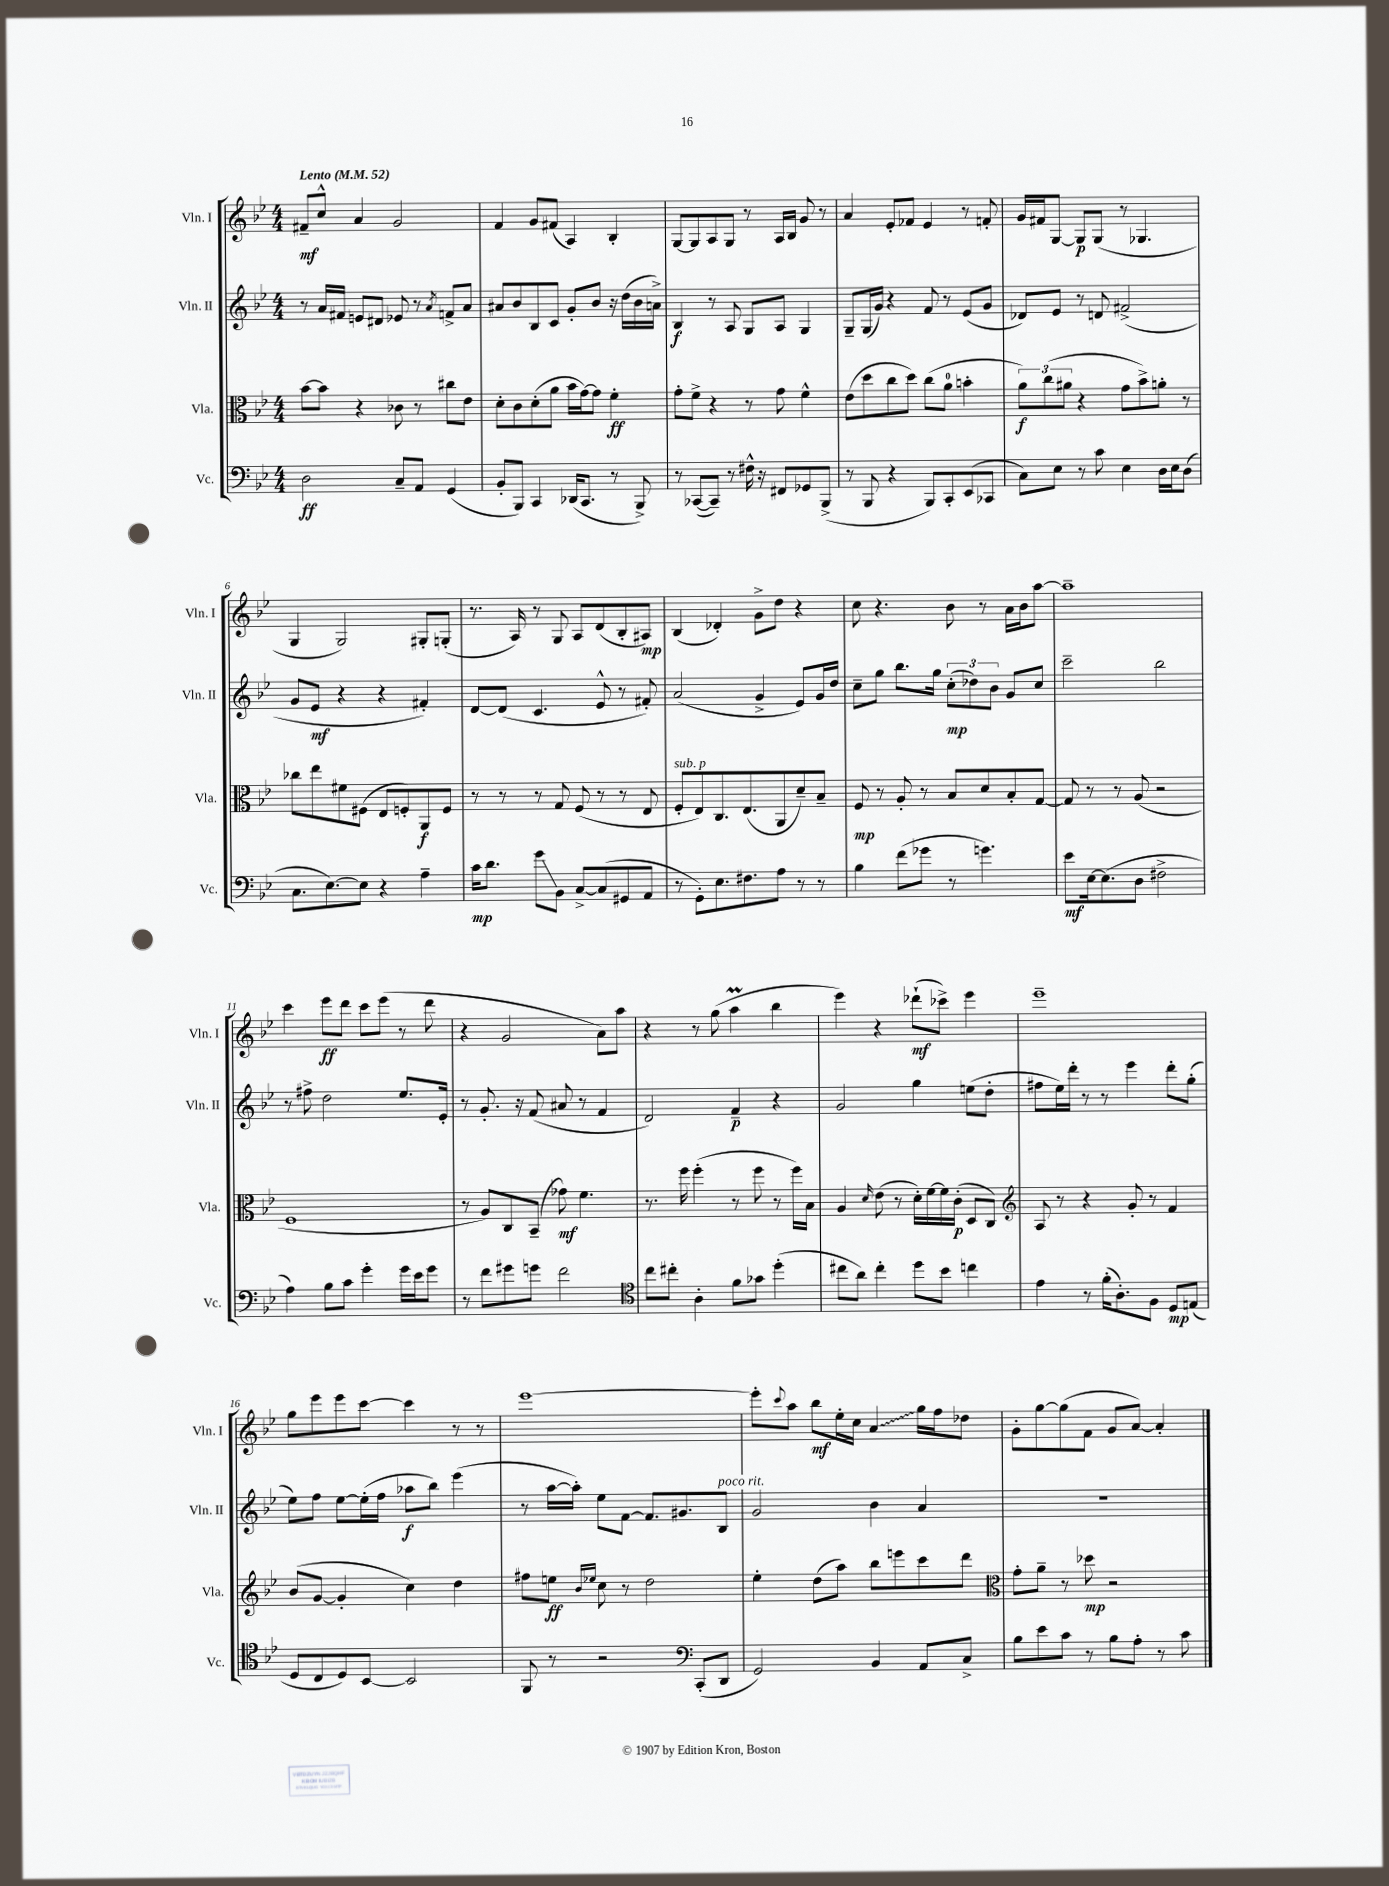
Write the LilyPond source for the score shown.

<<
\new StaffGroup <<
\new Staff = "s0" \with { instrumentName = "Vln. I" shortInstrumentName = "Vln. I" } {
    \clef treble \key bes \major \numericTimeSignature \time 4/4 \tempo "Lento" 4 = 52
    fis'8--\mf c''8-^ a'4 g'2 |
    f'4 g'8 fis'8( a4) bes4-. |
    g8~ g8 a8 g8 r8 a16 bes16 g'8 r8 |
    a'4 ees'8-. fes'8 ees'4 r8 f'8-. |
    g'16 fis'16 g8~ g8\p g8( r8 ges4. |
    g4 g2) gis8-. g8-.( |
    r8. a16) r8 g8 a8 d'8( bes8-. ais8\mp) |
    bes4( des'4-.) g'8-> d''8 r4 |
    c''8 r4. bes'8 r8 a'16 bes'16 a''8~ |
    a''1-- |
    c'''4 ees'''8\ff d'''8 c'''8 ees'''8( r8 d'''8 |
    r4 g'2 a'8) a''8 |
    r4 r8 g''8( a''4\prall bes''4 |
    ees'''4) r4 des'''8-!\mf( ces'''8->) ees'''4 |
    ees'''1-- |
    g''8 ees'''8 ees'''8 c'''8~ c'''4 r8 r8 |
    ees'''1~ |
    ees'''8-. \appoggiatura { c'''8 } a''8 bes''8\mf ees''16-. c''16 \once \override Glissando.style = #'zigzag a'4\glissando g''16 f''16 des''8 |
    g'8-. g''8~ g''8( f'8 g'8 a'8~) a'4-. \bar "|." |
}
\new Staff = "s1" \with { instrumentName = "Vln. II" shortInstrumentName = "Vln. II" } {
    \clef treble \key bes \major \numericTimeSignature \time 4/4
    r8 a'16 fis'16 e'8 dis'8 ees'8 r8 \acciaccatura { a'8 } f'8-> a'8 |
    ais'8 bes'8 bes8 c'8 g'8-. bes'8 r16 d''16( bes'16 a'16->) |
    bes4\f r8 a8 g8 a8 g4 |
    g8-- g16( g'16) r4 f'8 r8 ees'8( g'8 |
    des'8) ees'8 r8 d'8 fis'2->( |
    g'8 ees'8\mf r4 r4 fis'4-.) |
    d'8~ d'8( c'4. ees'8-^ r8 fis'8-.) |
    a'2( g'4-> ees'8) g'16 d''16 |
    c''8-- g''8 bes''8. g''16 \tuplet 3/2 { c''8-.\mp( des''8) bes'8 } g'8 c''8 |
    c'''2-- bes''2 |
    r8 fis''8-> d''2 ees''8. ees'16-. |
    r8 g'8.-. r16 f'8( ais'8 r8 f'4 |
    d'2) f'4--\p r4 |
    g'2 g''4 e''8( d''8-. |
    fis''8 ees''16) d'''16-. r8 r8 ees'''4 d'''8-. g''8-.( |
    ees''8) f''8 ees''8~ ees''16-.( f''16 aes''8\f bes''8) ees'''4( |
    r8 a''16~ a''16-.) ees''8 f'8~ f'8. gis'8. bes8^\markup { \italic "poco rit." } |
    g'2 bes'4 a'4 |
    R1 \bar "|." |
}
\new Staff = "s2" \with { instrumentName = "Vla." shortInstrumentName = "Vla." } {
    \clef alto \key bes \major \numericTimeSignature \time 4/4
    bes'8~ bes'8 r4 ces'8 r8 cis''8 ees'8 |
    d'8-. c'8 d'8-.( a'8 bes'16 g'16~) g'8 f'4-.\ff |
    g'8-. f'8-> r4 r8 g'8 f'4-^ |
    ees'8( d''8 c''8 d''8) c''8( a'8-0 b'4-. |
    \tuplet 3/2 { a'8\f) c''8( ais'8 } r4 g'8 bes'8->) a'8-. r8 |
    ces''8 ees''8 fis'8 fis8( ees8 f8-.) a,8\f f8 |
    r8 r8 r8 g8 f8( r8 r8 ees8 |
    f8-.^\markup { \italic "sub. p" } ees8) c8. ees8.( a,8 d'8--) bes8-- |
    f8\mp r8 a8-. r8 bes8 d'8 bes8-. g8~ |
    g8 r8 r8 a8( r2 |
    f1 |
    r8 a8) c8 bes,8--( ges'8\mf) f'4. |
    r8. f''16 f''4-.( r8 f''8 r8 f''16) bes16 |
    a4 \grace { d'16 } ees'8( r8 d'16-.) f'16~ f'16 c'16-.\p( d8 c8) |
    \clef treble a8 r8 r4 g'8-. r8 f'4 |
    bes'8( g'8~ g'4-. c''4) d''4 |
    fis''8 e''8\ff \grace { bes'16 ees''16 } c''8 r8 d''2 |
    ees''4-. d''8( a''8) bes''8 e'''8 c'''8 d'''8 |
    \clef alto g'8-. a'8-- r8 des''8\mp r2 \bar "|." |
}
\new Staff = "s3" \with { instrumentName = "Vc." shortInstrumentName = "Vc." } {
    \clef bass \key bes \major \numericTimeSignature \time 4/4
    d2\ff c8-- a,8 g,4( |
    bes,8-. bes,,8) c,4 des,16( c,8. r8 bes,,8->) |
    r8 ces,8~( ces,8--) r8 fis16-^ r16 fis,8 ges,8 bes,,8->( |
    r8 bes,,8 r4 bes,,8) c,8-. ees,8( ces,8 |
    c8) ees8 r8 c'8 ees4 d16 ees16 d8( |
    c8. ees8.~) ees8 r4 a4-- |
    c'16\mp d'8. g'8\glissando bes,8 c8~-> c8( gis,8 a,8 |
    r8 g,8-.) ees8. fis8. a8 r8 r8 |
    bes4 f'8( ges'8 r8 g'4.) |
    ees'8\mf ees16~ ees8.( d8 fis2-> |
    a4) bes8 c'8 g'4-. g'16 ees'16 g'8 |
    r8 f'8 gis'8 g'8 f'2 |
    \clef tenor c''8 cis''8-. a4-. f'8 ges'8 d''4-.( |
    cis''8 a'8) cis''4-. d''8 bes'8 c''4 |
    ees'4 r8 f'16-.( a8.-.) f8 d8\mp e8( |
    d8 c8 d8) bes,8~ bes,2 |
    f,8 r8 r2 \clef bass c,8-.( d,8 |
    g,2) bes,4 a,8 c8-> |
    bes8 ees'8 c'8 r8 bes8 a8-. r8 c'8 \bar "|." |
}
>>
>>
